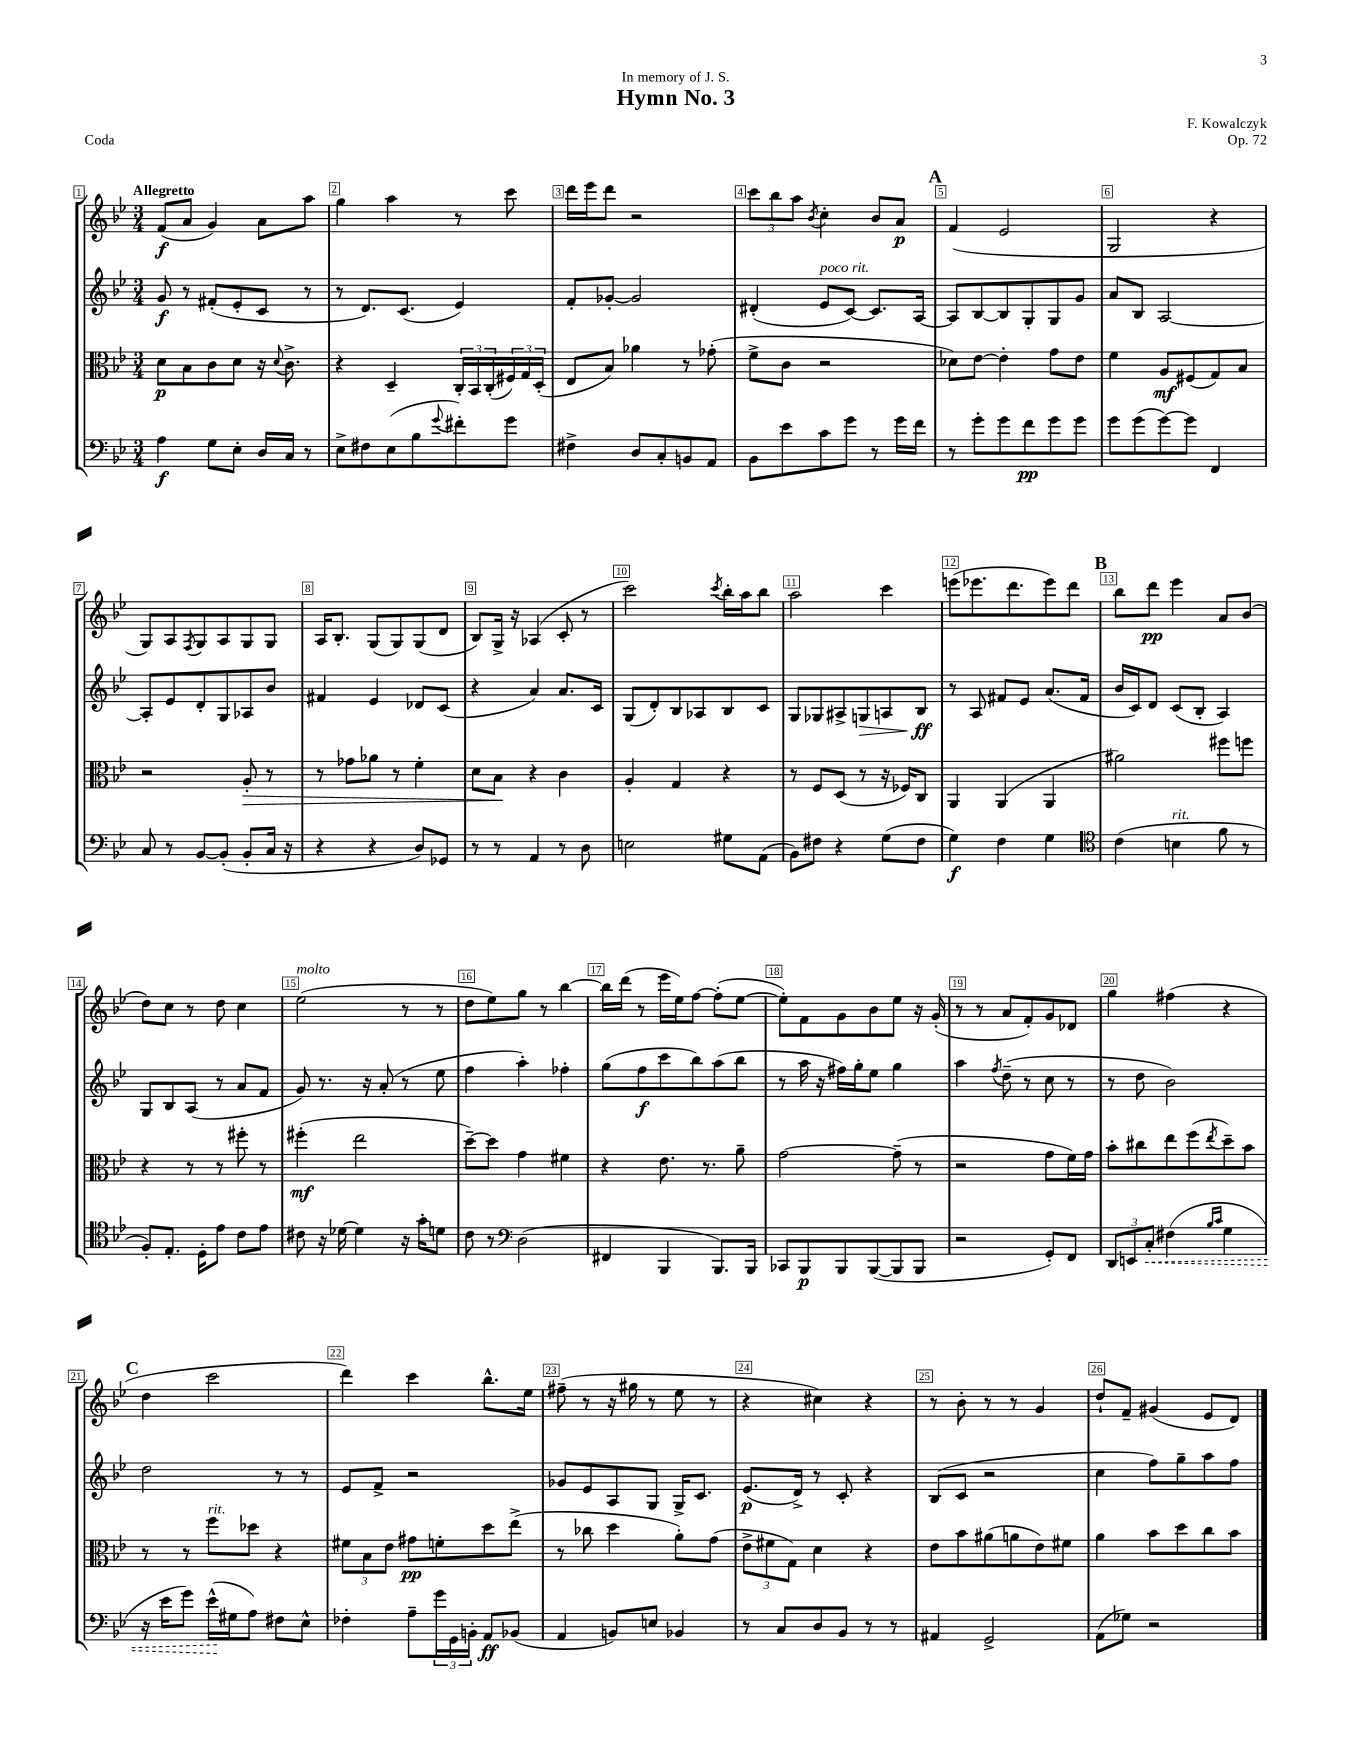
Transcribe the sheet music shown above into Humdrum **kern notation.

**kern	**kern	**kern	**kern
*staff4	*staff3	*staff2	*staff1
*clefF4	*clefC3	*clefG2	*clefG2
*k[b-e-]	*k[b-e-]	*k[b-e-]	*k[b-e-]
*M3/4	*M3/4	*M3/4	*M3/4
4A	8d	8g	(8f
.	8B-	8r	8a
8G	8c	(8f#'	4g)
8E-'	8d	8e-'	.
16D	16r	8c	8a
.	8qqd	.	.
16C	8.c^	.	.
8r	.	8r	8aa
=	=	=	=
8E-^	4r	8r	4gg
8F#	.	8.d)	.
(8E-	4D~	.	4aa
.	.	(8.c	.
8B-	.	.	.
8qqg	.	.	.
8f#')	24C'	4e-)	8r
.	24BB-	.	.
.	(24C'	.	.
8g	24F#)	.	8ccc
.	24G	.	.
.	(24D'	.	.
=	=	=	=
4F#^	8E-	8f'	16ddd
.	.	.	16eee-
.	8B-)	[8g-'	8ddd
8D	4a-	2g-]	2r
8C'	.	.	.
8BB	8r	.	.
8AA	(8g-'	.	.
=	=	=	=
8BB-	8f^	(4d#'	12ccc
.	.	.	12bb-
8e-	8c	.	.
.	.	.	12aa
.	.	.	8qb-
8c	2r	8e-	4cc'
8g	.	[8c)	.
8r	.	8.c]	8b-
16g	.	.	8a
16f	.	[16A	.
=	=	=	=
8r	8d-)	8A]	(4f
8g'	[8e-	[8B-	.
8g	4e-']	8B-]	2e-
8f	.	8G'	.
8g	8g	8G	.
8g	8e-	8g	.
=	=	=	=
8g	4f	8a	2G
(8g	.	8B-	.
[8g)	8A	[2A	.
8g]	(8F#	.	.
4FF	8G)	.	4r
.	8B-	.	.
=	=	=	=
8C	2r	8A']	8G)
8r	.	8e-	8A
.	.	.	8qF
[8BB-	.	8d'	8G
(8BB-']	.	8G	8A
8BB-'	8A'	8A-	8G
16C	8r	8b-	8G
16r	.	.	.
=	=	=	=
4r	8r	4f#	16A
.	.	.	8.B-'
.	8g-	.	.
4r	8a-	4e-	(8G
.	8r	.	8G)
8D)	4f'	8d-	(8G
8GG-	.	(8c	8d
=	=	=	=
8r	8d	4r	8B-)
8r	8B-	.	16G^
.	.	.	16r
4AA	4r	4a)	(4A-
8r	4c	8.a	8c'
8D	.	.	8r
.	.	16c	.
=	=	=	=
2E	4A'	(8G	2ccc)
.	.	8d')	.
.	4G	8B-	.
.	.	8A-	.
.	.	.	8qccc
8G#	4r	8B-	16bb-'
.	.	.	16aa
(8AA	.	8c	8bb-
=	=	=	=
8BB-)	8r	8G	2aa
8F#	8F	8G-	.
4r	(8D	8A#^	.
.	8r	8G	.
(8G	16r	8A	4ccc
.	16F-)	.	.
8F#	8C	8B-	.
=	=	=	=
4G)	4AA	8r	(8eee
.	.	8A	8.eee-
4F	(4AA	8f#	.
.	.	.	8.ddd
.	.	8e-	.
4G	4AA	(8.a	8eee-)
.	.	.	8ddd
.	.	16f#	.
=	=	=	=
*clefC4	*	*	*
(4c	2a#)	16b-	8bb-
.	.	16c)	.
.	.	8d	8ddd
4B	.	(8c	4eee-
.	.	8B-'	.
8f	8ff#	4A)	8a
8r	8ff	.	(8b-
=	=	=	=
8F')	4r	8G	8dd)
8.E-'	.	8B-	8cc
.	8r	(8A	8r
16D'	.	.	.
8e-	8r	8r	8dd
8c	8ff#'	8a	4cc
8e-	8r	8f	.
=	=	=	=
8c#	(4ff#'	8g)	(2ee-
16r	.	8.r	.
[16d-	.	.	.
4d-]	2ee-	.	.
.	.	16r	.
.	.	(8a'	.
16r	.	8r	8r
16g'	.	.	.
8d	.	8ee-	8r
=	=	=	=
8c	[8dd~)	4ff	8dd
8r	8dd]	.	8ee-)
*clefF4	*	*	*
(2D	4g	4aa')	8gg
.	.	.	8r
.	4f#	4ff-'	[4bb-
=	=	=	=
4FF#	4r	(8gg	16bb-]
.	.	.	(16ddd
.	.	8ff	8r
4BBB-	8.e-	8ccc	16eee-
.	.	.	16ee-)
.	.	8bb-)	[8ff
.	8.r	.	.
8.BBB-)	.	(8aa	(8ff']
.	8a~	8bb-	[8ee-
16BBB-	.	.	.
=	=	=	=
8CC-	[2g	8r	8ee-'])
8BBB-	.	16aa	8f
.	.	16r	.
8BBB-	.	16ff#)	8g
.	.	16gg'	.
([8BBB-	.	8ee-	8b-
8BBB-]	(8g~]	4gg	8ee-
8BBB-	8r	.	16r
.	.	.	(16g'
=	=	=	=
2r	2r	4aa	8r
.	.	.	8r
.	.	8qff	.
.	.	(8dd~	8a
.	.	8r	8f')
8GG')	8g	8cc	8g
8FF	16f)	8r	8d-
.	16g	.	.
=	=	=	=
12DD	8b-'	8r	4gg
12EE	.	.	.
.	8cc#	8dd	.
12C'	.	.	.
(4F#	8ee-	2b-)	(4ff#
.	(8ff	.	.
16qqB-	.	.	.
16qqc	8qee-	.	.
4G	8dd~)	.	4r
.	8b-	.	.
=	=	=	=
16r	8r	2dd	4dd
16e-	.	.	.
8g)	8r	.	.
(16e-^^	8ff	.	2ccc
16G#	.	.	.
8A)	8dd-	.	.
8F#	4r	8r	.
8E-^^	.	8r	.
=	=	=	=
4F-'	12f#	8e-	4ddd)
.	12B-	.	.
.	.	8f^	.
.	12e-	.	.
8A~	8g#	2r	4ccc
24g	8f'	.	.
24GG	.	.	.
24BB'	.	.	.
8AA	8dd	.	8.bb-^^
(8BB-	(8ee-^	.	.
.	.	.	16ee-
=	=	=	=
4AA	8r	8g-	(8ff#~
.	8cc-	8e-	8r
8BB)	4dd	8A	16r
.	.	.	16gg#
8E	.	8G	8r
4BB-	8a')	16G^	8ee-
.	.	8.c	.
.	(8g	.	8r
=	=	=	=
8r	12e-^	(8.e-	4r
.	12f#	.	.
8C	.	.	.
.	12G)	.	.
.	.	16d^)	.
8D	4d	8r	4cc#)
8BB-	.	8c'	.
8r	4r	4r	4r
8r	.	.	.
=	=	=	=
4AA#	8e-	(8B-	8r
.	8b-	8c	8b-'
2GG^	(8a#	2r	8r
.	8a	.	8r
.	8e-)	.	4g
.	8f#	.	.
=	=	=	=
(8AA	4a	4cc	8dd`
8G-)	.	.	8f~
2r	8b-	8ff)	(4g#
.	8dd	8gg~	.
.	8cc	8aa	8e-
.	8b-	8ff	8d)
==	==	==	==
*-	*-	*-	*-
